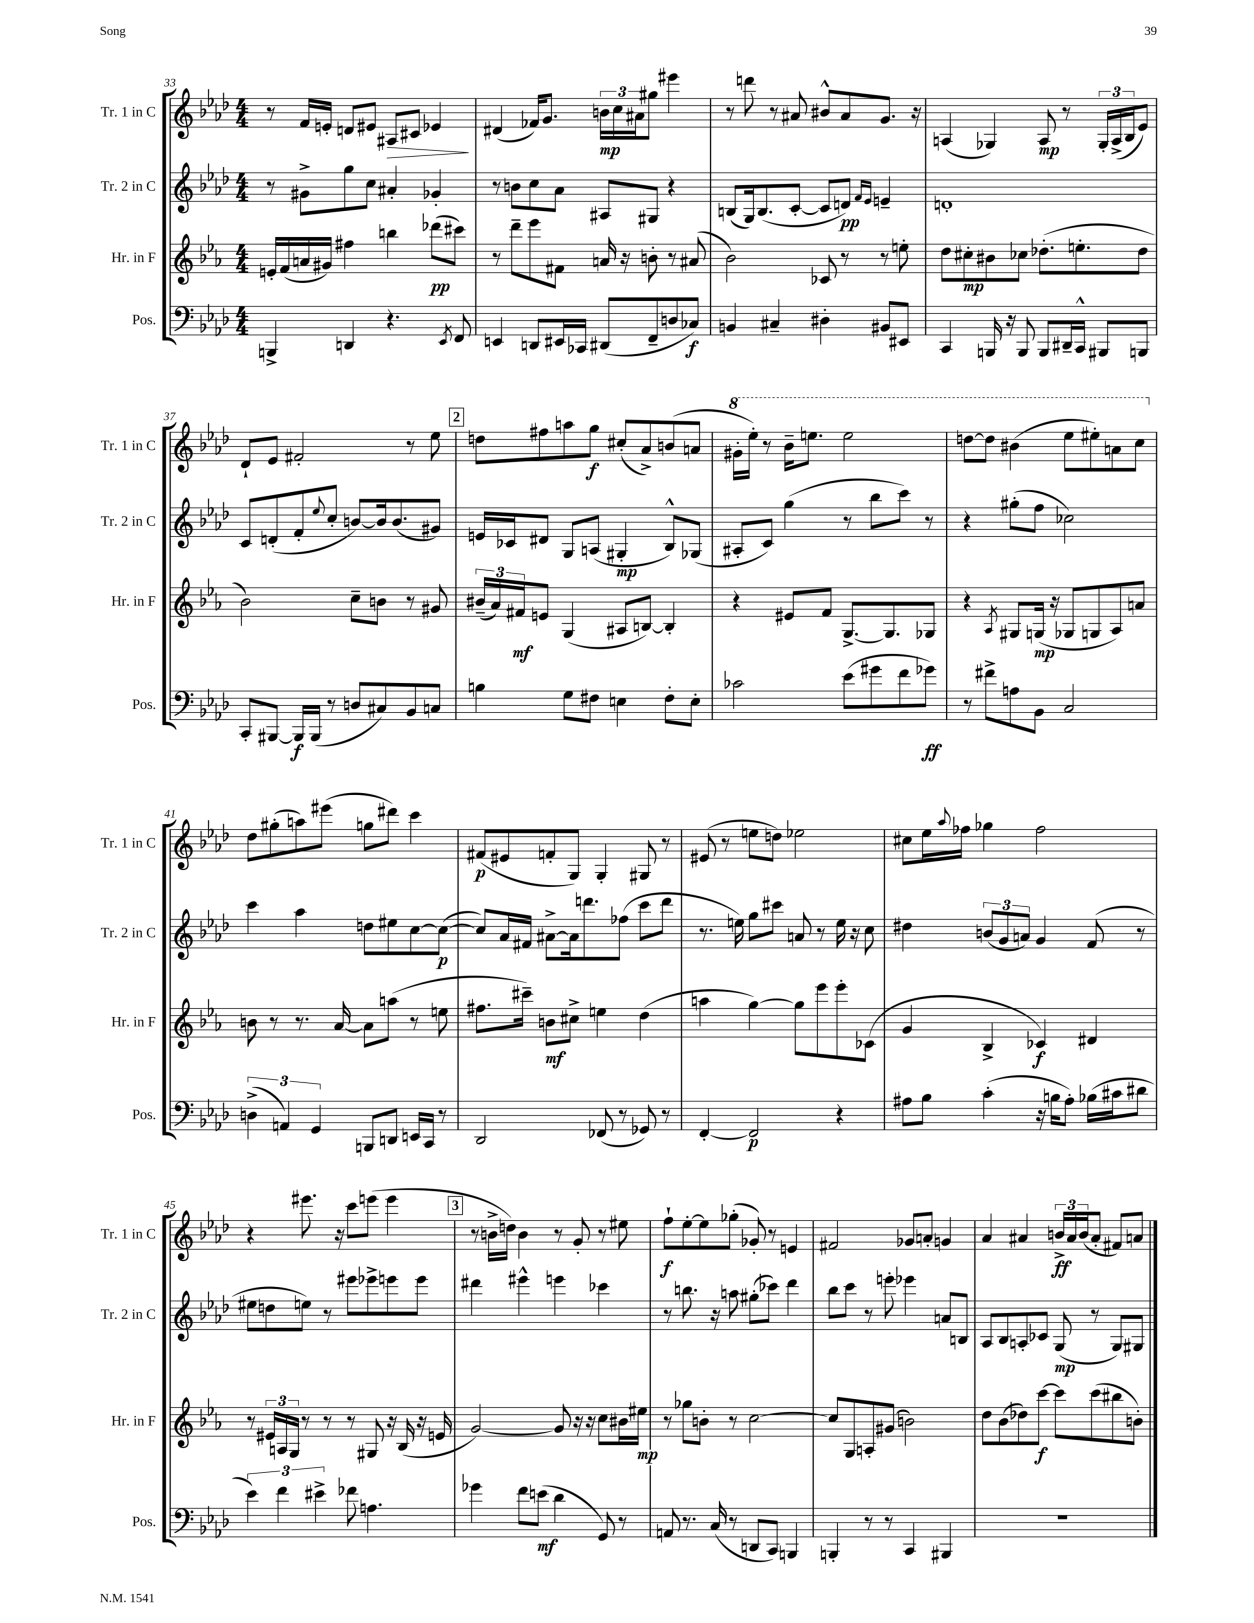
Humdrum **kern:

**kern	**dynam	**kern	**dynam	**kern	**dynam	**kern	**dynam
*part4	*part4	*part3	*part3	*part2	*part2	*part1	*part1
*staff4	*staff4	*staff3	*staff3	*staff2	*staff2	*staff1	*staff1
*I"Pos.	*	*I"Hr. in F	*	*I"Tr. 2 in C	*	*I"Tr. 1 in C	*
*I'Pos.	*	*I'Hr. in F	*	*I'Tr. 2 in C	*	*I'Tr. 1 in C	*
*clefF4	*	*clefG2	*	*clefG2	*	*clefG2	*
*k[b-e-a-d-]	*	*k[b-e-a-]	*	*k[b-e-a-d-]	*	*k[b-e-a-d-]	*
*M4/4	*	*M4/4	*	*M4/4	*	*M4/4	*
=33	=33	=33	=33	=33	=33	=33	=33
4BBBn^/	.	16en'/LL	.	8r	.	8r	.
.	.	(16f/	.	.	.	.	.
.	.	16an/	.	8g#X^\L	.	16f/LL	.
.	.	16g#X/JJ)	.	.	.	16en'/JJ	.
4DDn/	.	4ff#X\	.	8gg\	.	8dn/L	.
.	.	.	.	8cc\J	.	8e#X/J	.
!	!	!	!	!	!	!	!LO:HP:b
4.r	.	4bbn\	.	4a#X'/	.	8A#X/L	>
.	.	.	.	.	.	8c#X/J	.
.	.	(8ddd-X\L	pp	4g-X'/	.	4e-X/	.
8qEE-/	.	.	.	.	.	.	.
8FF/	.	8ccc#X\J)	.	.	.	.	.
.	.	.	.	.	.	.	]
=34	=34	=34	=34	=34	=34	=34	=34
4EEn/	.	8r	.	8r	.	(4d#X/	.
.	.	8ddd~\L	.	8bn\L	.	.	.
8DDn/L	.	8eee-\	.	8cc\	.	16f-X/KL)	.
.	.	.	.	.	.	8.g/J	.
16EE#X/L	.	8f#X\J	.	8a-\J	.	.	.
16CC-X/JJ	.	.	.	.	.	.	.
(8DD#X/L	.	16an/	.	8A#X/L	.	24bn\LL	mp
.	.	.	.	.	.	24cc\	.
.	.	16r	.	.	.	.	.
.	.	.	.	.	.	24a#X\J	.
8FF~/	.	8bn'\	.	8G#X/J	.	8gg#X\J	.
8Dn/	.	8r	.	4r	.	4eee#X\	.
8C-X/J)	f	(8a#X/	.	.	.	.	.
=35	=35	=35	=35	=35	=35	=35	=35
4BBn/	.	2b-\)	.	(8Bn/L	.	8r	.
.	.	.	.	16G/k)	.	8dddn\	.
.	.	.	.	(8.B/	.	.	.
4C#X~/	.	.	.	.	.	8r	.
.	.	.	.	[8c'/J	.	8a#X/	.
4D#X'\	.	8c-X/	.	8c/L]	.	8b#X^^/L	.
.	.	8r	.	8dn/J)	pp	8a#/	.
.	.	.	.	16qqf/LL	.	.	.
.	.	.	.	16qqe-/JJ	.	.	.
8BB#X/L	.	8r	.	4en~/	.	8.g/J	.
8EE#X/J	.	8een'\	.	.	.	.	.
.	.	.	.	.	.	16r	.
=36	=36	=36	=36	=36	=36	=36	=36
4CC/	.	8dd\L	.	1dn'	.	(4An/	.
.	.	8cc#X'\	mp	.	.	.	.
16BBBn/	.	8b#X\	.	.	.	4G-X/)	.
16r	.	.	.	.	.	.	.
8BBB/	.	8cc-X\J	.	.	.	.	.
8BBB/L	.	(8.dd-X'\L	.	.	.	8A/	mp
16DD#X~/L	.	.	.	.	.	8r	.
16CC^^/JJ	.	8.een'\	.	.	.	.	.
8BBB#X/L	.	.	.	.	.	24G-'/LL	.
.	.	.	.	.	.	(24A^/	.
.	.	.	.	.	.	24B-/J	.
8BBBn/J	.	8dd-\J	.	.	.	8e-/J)	.
!!LO:LB:g=z
=37	=37	=37	=37	=37	=37	=37	=37
8CC'/L	.	2b-\)	.	8c/L	.	8d-`/L	.
[8BBB#X/J	.	.	.	(8dn'/	.	8e-/J	.
16BBB#/LL]	f	.	.	8f'/	.	2f#X'/	.
(16BBB#/JJ	.	.	.	.	.	.	.
.	.	.	.	8qqee-/	.	.	.
8r	.	.	.	8cc'/J	.	.	.
8Dn/L	.	8cc~\L	.	[8bn/L)	.	.	.
8C#X/)	.	8bn\J	.	16b/k]	.	.	.
.	.	.	.	(8.b/	.	.	.
8BB-/	.	8r	.	.	.	8r	.
8Cn/J	.	8g#X/	.	8g#X/J)	.	8ee-\	.
!!LO:REH:place=s1:t=2
=38	=38	=38	=38	=38	=38	=38	=38
4Bn\	.	(24b#X~/LL	.	16en/LL	.	8ddn\L	.
.	.	24a-/)	.	.	.	.	.
.	.	.	.	16c-X/J	.	.	.
.	.	24f#X/J	mf	.	.	.	.
.	.	8en/J	.	8d#X/J	.	8ff#X\	.
8G\L	.	(4G/	.	8G/L	.	8aan\	.
8F#X\J	.	.	.	(8An/J	.	8gg\J	f
4En\	.	8A#X/L	.	4G#X'/	mp	(8cc#X'/L	.
.	.	[8Bn/J)	.	.	.	8a-^/)	.
8F#'\L	.	4B'/]	.	8B-^^/L)	.	(8bn/	.
8E'\J	.	.	.	(8G-X/J	.	8an/J	.
=39	=39	=39	=39	=39	=39	=39	=39
*	*	*	*	*	*	*8va	*
2c-X\	.	4r	.	8A#X'/L	.	16gg#X'\LL	.
.	.	.	.	.	.	16eee-'\JJ)	.
.	.	.	.	8c/J)	.	8r	.
.	.	8e#X/L	.	(4gg\	.	16bb-~\KL	.
.	.	.	.	.	.	8.eeen\J	.
.	.	8f/J	.	.	.	.	.
(8e-\L	.	[8.G^/L	.	8r	.	2eee\	.
8g#X\	.	.	.	8bb-\L	.	.	.
.	.	8.G/]	.	.	.	.	.
8f\	.	.	.	8ccc\J)	.	.	.
8g-X\J)	ff	8G-X/J	.	8r	.	.	.
=40	=40	=40	=40	=40	=40	=40	=40
8r	.	4r	.	4r	.	[8dddn\L	.
8f#X^\L	.	.	.	.	.	8ddd\J]	.
.	.	8qA-/	.	.	.	.	.
8An\	.	8G#X/L	.	(8gg#X'\L	.	(4bb#X\	.
8BB-\J	.	(16Gn/Jk	mp	8ff\J	.	.	.
.	.	16r	.	.	.	.	.
2C/	.	8G-X/L	.	2cc-X\)	.	8eee-\L	.
.	.	8Gn/	.	.	.	8eee#X'\)	.
.	.	8A-/)	.	.	.	8aan\	.
.	.	8an/J	.	.	.	8ccc\J	.
!!LO:LB:g=z
=41	=41	=41	=41	=41	=41	=41	=41
*	*	*	*	*	*	*X8va	*
(6Dn^\	.	8bn\	.	4ccc\	.	8dd-\L	.
.	.	8r	.	.	.	(8gg#X'\	.
6AAn/)	.	.	.	.	.	.	.
.	.	8.r	.	4aa-\	.	8aan\)	.
6GG/	.	.	.	.	.	.	.
.	.	.	.	.	.	(8eee#X\J	.
.	.	[16a-/	.	.	.	.	.
8BBBn/L	.	8a-\L]	.	8ddn\L	.	8ggn\L	.
8DDn/J	.	(8aan\J	.	8ee#X\	.	8ddd#X\J)	.
16EEn/LL	.	8r	.	[8cc\	.	4ccc\	.
16CC/JJ	.	.	.	.	.	.	.
8r	.	8een\	.	(8cc\J_	p	.	.
=42	=42	=42	=42	=42	=42	=42	=42
2DD-/	.	8.ff#X\L	.	8cc/L])	.	(8f#X/L	p
.	.	.	.	16a-/L	.	8e#X/	.
.	.	16ccc#X~\Jk)	.	16f#X/JJ	.	.	.
.	.	8bn\L	mf	[8a#X^\L	.	8fn'/	.
.	.	8cc#X^\J	.	16a#\k]	.	8G/J)	.
.	.	.	.	8.dddn\	.	.	.
(8FF-X/	.	4een\	.	.	.	4G'/	.
8r	.	.	.	(8ff-X\J	.	.	.
8GG-X/)	.	(4dd\	.	8ccc\L	.	8G#X/	.
8r	.	.	.	8ddd\J	.	8r	.
=43	=43	=43	=43	=43	=43	=43	=43
[4FF'/	.	4aan\	.	8.r	.	(8e#X/	.
.	.	.	.	.	.	8r	.
.	.	.	.	16een\)	.	.	.
2FF/]	p	[4gg\)	.	8gg\L	.	8een\L	.
.	.	.	.	8ccc#X\J	.	8ddn\J)	.
.	.	8gg\L]	.	8an/	.	2ee-X\	.
.	.	8eee-\	.	8r	.	.	.
4r	.	8eee-'\	.	16ee\	.	.	.
.	.	.	.	16r	.	.	.
.	.	(8c-X\J	.	8cc\	.	.	.
=44	=44	=44	=44	=44	=44	=44	=44
8A#X\L	.	4g/	.	4dd#X\	.	8cc#X\L	.
8B-\J	.	.	.	.	.	16ee-\L	.
.	.	.	.	.	.	8qqaa-/	.
.	.	.	.	.	.	16ff-X\JJ	.
(4c'\	.	4B-^/	.	(12bn/L	.	4gg-X\	.
.	.	.	.	12g/	.	.	.
.	.	.	.	12an/J)	.	.	.
16r	.	4c-X/)	f	4g/	.	2ff-\	.
16Bn\KL	.	.	.	.	.	.	.
8A#'\J)	.	.	.	.	.	.	.
(16B-X\LL	.	4d#X/	.	(8f/	.	.	.
16c#X\J	.	.	.	.	.	.	.
8d#X\J	.	.	.	8r	.	.	.
!!LO:LB:g=z
=45	=45	=45	=45	=45	=45	=45	=45
6e-\)	.	8r	.	8ee#X\L	.	4r	.
.	.	24e#X/LL	.	8ddn\	.	.	.
6f\	.	24An/	.	.	.	.	.
.	.	24G/JJ	.	.	.	.	.
.	.	8r	.	8een\J)	.	8.eee#X\	.
6e#X^\	.	.	.	.	.	.	.
.	.	8r	.	8r	.	.	.
.	.	.	.	.	.	16r	.
8f-X\	.	8r	.	8eee#X\L	.	8ccc\L	.
4.An\	.	8G#X/	.	8eee-X^\	.	(8eeen\J	.
.	.	16r	.	8eeen\	.	4eee\	.
.	.	(16B-/	.	.	.	.	.
.	.	16r	.	8eee\J	.	.	.
.	.	16en/	.	.	.	.	.
!!LO:REH:place=s1:t=3
=46	=46	=46	=46	=46	=46	=46	=46
4g-X\	.	[2g/)	.	4ddd#X\	.	8r	.
.	.	.	.	.	.	16bn^\LL	.
.	.	.	.	.	.	16ddn\JJ)	.
8f\L	.	.	.	4eee#X^^\	.	4b\	.
(8en\J	mf	.	.	.	.	.	.
4d-\	.	8g/]	.	4eeen\	.	8r	.
.	.	16r	.	.	.	8g'/	.
.	.	16r	.	.	.	.	.
8GG/)	.	8cc\L	.	4ccc-X\	.	8r	.
8r	.	16b#X\L	.	.	.	8ee#X\	.
.	.	16ee#X\JJ	mp	.	.	.	.
=47	=47	=47	=47	=47	=47	=47	=47
8AAn/	.	8r	.	8r	.	8ff`\L	f
8.r	.	8gg-X\L	.	8.bbn\	.	[8ee-'\	.
.	.	8bn'\J	.	.	.	8ee-\]	.
(16C/	.	.	.	16r	.	.	.
8r	.	8r	.	8aan\	.	(8gg-X'\J	.
8DDn/L	.	[2cc\	.	(8gg#X'\L	.	8g-X'/)	.
8CC/J)	.	.	.	8ccc-X\J)	.	8r	.
4BBBn/	.	.	.	4ddd-\	.	4en/	.
=48	=48	=48	=48	=48	=48	=48	=48
4BBBn'/	.	8cc/L]	.	8bb-\L	.	2f#X/	.
.	.	8G/	.	8ccc\J	.	.	.
8r	.	8An'/	.	8r	.	.	.
8r	.	(8g#X/J	.	8eeen'\	.	.	.
4CC/	.	2bn\)	.	4eee-X\	.	8g-X/L	.
.	.	.	.	.	.	8an'/J	.
4BBB#X/	.	.	.	8an/L	.	4gn/	.
.	.	.	.	8Bn/J	.	.	.
=49	=49	=49	=49	=49	=49	=49	=49
1r	.	8dd\L	.	8A-/L	.	4a-/	.
.	.	(8b-\	.	8B-/	.	.	.
.	.	8dd-X\)	.	8An'/	.	4a#X/	.
.	.	[8ccc\J	f	8c-X/J	.	.	.
.	.	8ccc\L]	.	(8G/	mp	24bn^/LL	ff
.	.	.	.	.	.	24a#/	.
.	.	.	.	.	.	(24b/J	.
.	.	(8ccc\	.	8r	.	8a#'/J	.
.	.	8bb#X\	.	8G/L)	.	8f#X/L)	.
.	.	8bn'\J)	.	8G#X/J	.	8an/J	.
==	==	==	==	==	==	==	==
*-	*-	*-	*-	*-	*-	*-	*-
